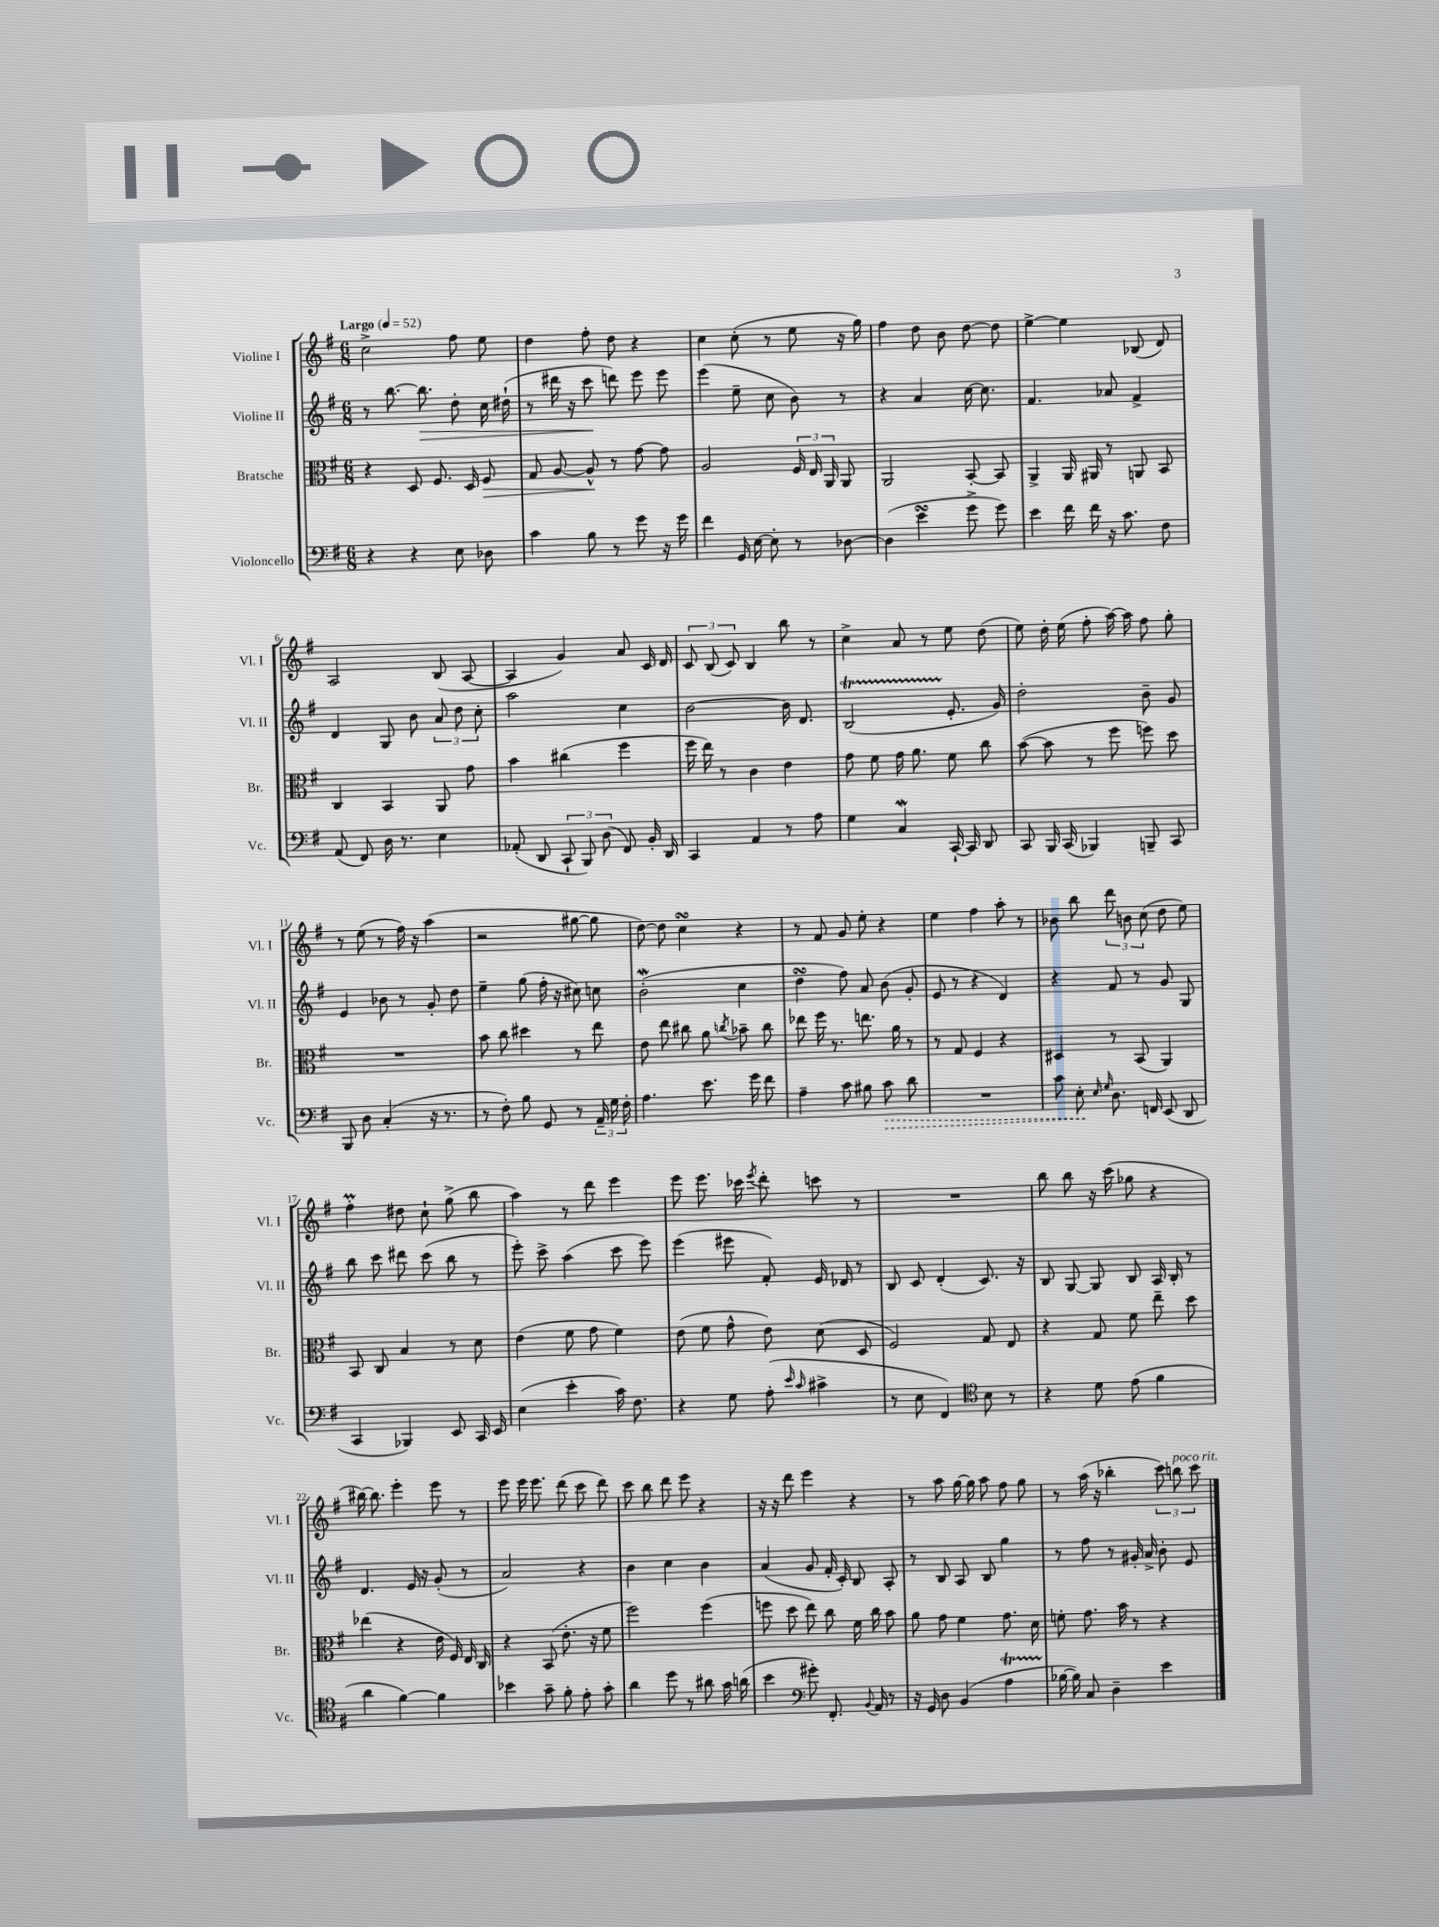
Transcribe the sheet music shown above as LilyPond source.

<<
\new StaffGroup <<
\new Staff = "s0" \with { instrumentName = "Violine I" shortInstrumentName = "Vl. I" } {
    \clef treble \key g \major \numericTimeSignature \time 6/8 \tempo "Largo" 4 = 52
    \autoBeamOff c''2-> fis''8 e''8 |
    d''4 fis''8-. d''8 r4 |
    c''4 c''8-.( r8 e''8 r16 g''16) |
    fis''4 d''8 b'8 d''8~ d''8 |
    e''4~-> e''4 bes8( d'8) |
    a2 b8( a8~ |
    a4 g'4) a'8 c'16 d'16 |
    \tuplet 3/2 { c'8 b8( c'8) } b4 b''8 r8 |
    c''4-> a'8 r8 e''8 d''8( |
    e''8) d''16-. e''16( fis''8-. a''16~) a''16 fis''8 g''8-. |
    r8 e''8( r8 fis''16) r16 a''4( |
    r2 gis''8~ gis''8 |
    d''8~) d''8 c''4\turn r4 |
    r8 fis'8 g'8 e''8-. r4 |
    e''4 fis''4 a''8-. r8 |
    bes'8 b''8 \tuplet 3/2 { d'''8 b'8 c''8( } d''8 e''8) |
    fis''4-.\prall dis''8 c''8-! g''8->( b''8 |
    a''4) r8 d'''8 e'''4 |
    e'''8 e'''8. ces'''16 \acciaccatura { e'''8 } d'''8-. c'''8 r8 |
    R2. |
    b''8 b''8 r16 c'''16( ges''8 r4 |
    bis''16~) bis''8. e'''4-. e'''8 r8 |
    e'''8 e'''16 e'''8. d'''8( c'''8 d'''8) |
    c'''8 b''8 d'''8 e'''8 r4 |
    r16 r16 d'''8 e'''4 r4 |
    r8 a''8 g''16~ g''16 a''8 fis''8 g''8 |
    r8 a''16( r16 bes''4-. \tuplet 3/2 { c'''8) b''8^\markup { \italic "poco rit." } c'''8 } \bar "|." |
}
\new Staff = "s1" \with { instrumentName = "Violine II" shortInstrumentName = "Vl. II" } {
    \clef treble \key g \major \numericTimeSignature \time 6/8
    \autoBeamOff r8 b''8.~ b''8.\> d''8-. c''16 dis''16-!( |
    r8 dis'''16 r16 c'''8\! d'''8) e'''8 e'''8 |
    e'''4( e''8-- c''8 b'8) r8 |
    r4 a'4 c''16~ c''8. |
    fis'4. aes'8 fis'4-> |
    d'4 g8 b'8 \tuplet 3/2 { a'8 d''8 c''8-. } |
    a''2 c''4 |
    b'2~ b'16 d'8. |
    b2\startTrillSpan( e'8.-.\stopTrillSpan g'16) |
    d''2-. b'8-- g'8 |
    e'4 bes'8 r8 g'8-. d''8 |
    e''4-- g''8( fis''16-. r16 cis''8) c''8 |
    b'2-.\mordent( c''4 |
    d''4\turn fis''8) a'8 b'8( g'8-. |
    e'8 r8 r4 d'4) |
    r4 fis'8 r8 g'8 g8 |
    b''8 c'''8 dis'''8 c'''8( b''8 r8 |
    e'''8-.) c'''8-> a''4( c'''8 e'''8) |
    e'''4( eis'''8 fis'8-.) e'16 des'16 r8 |
    b8 c'8 d'4-.( c'8.) r16 |
    b8 g8~ g8 b8 a16 b16-. r8 |
    d'4. e'16 r16 g'8-.( r8 |
    a'2) r4 |
    b'4 c''4 b'4 |
    a'4( g'8 fis'16-. c'16-.) b8 a8-. |
    r8 b8 a8 b8 g''4 |
    r8 fis''8 r8 gis'16-. a'16-> b'8-. e'8 \bar "|." |
}
\new Staff = "s2" \with { instrumentName = "Bratsche" shortInstrumentName = "Br." } {
    \clef alto \key g \major \numericTimeSignature \time 6/8
    \autoBeamOff r4 d8 fis8. d16 fis8\> |
    g8 a8~ a8-^\! r8 g'8~ g'8 |
    a2 \tuplet 3/2 { fis16 e16 a,16 } a,8 |
    a,2 b,8~-. b,8 |
    a,4-> a,16 ais,16 r8 a,8 b,8 |
    c4 b,4 a,8 g'8 |
    b'4 cis''4( fis''4 |
    fis''16 e''16) r8 c'4 e'4 |
    g'8 fis'8 g'16 a'8. fis'8 c''8 |
    b'8~( b'8 r8 fis''8 f''8) d''8 |
    R2. |
    b'8 c''8 dis''4 r8 e''8 |
    e'8 e''8 cis''8 a'8 \acciaccatura { c''8 } bes'8-- c''8 |
    ees''8 fis''16 r8. e''8. a'16 r8 |
    r8 g8 fis4 r4 |
    dis4 r8 b,8( a,4) |
    b,8 c8 b4 r8 d'8 |
    e'4( fis'8 g'8 fis'4) |
    e'8( fis'8 g'8-^ e'8) d'8( d8 |
    fis2) g8 e8 |
    r4 g8 fis'8 e''8-- d''8 |
    ees''4( r4 e'16 fis16) e16 c16 |
    r4 b,8( e'8.-. r16 fis'8 |
    fis''2) fis''4( |
    f''8 d''8 e''8) c''8 fis'16 c''16 b'8 |
    a'8 g'8 fis'4 g'8. d'16 |
    f'8-. g'8. b'16 r8 r4 \bar "|." |
}
\new Staff = "s3" \with { instrumentName = "Violoncello" shortInstrumentName = "Vc." } {
    \clef bass \key g \major \numericTimeSignature \time 6/8
    \autoBeamOff r4 r4 e8 des8 |
    c'4 b8 r8 g'8 r16 g'16 |
    fis'4 g,16 e16~ e8-. r8 des8~ |
    des4( e'4\turn g'8-> g'8) |
    e'4 fis'16 fis'16 r16 c'8. fis8 |
    a,8( fis,8) d16 r8. e4 |
    aes,8-.( d,8 \tuplet 3/2 { c,8-! b,,8) d8( } fis,8) b,16-. d,16 |
    c,4 a,4 r8 a8 |
    g4 c4\mordent c,16~-! c,16 d,8 |
    c,8 b,,16 c,16( bes,,4) b,,8-- c,8 |
    b,,8 d8 c4-.( r16 r8. |
    r8 fis8-.) b8 g,8 r8 \tuplet 3/2 { a,16-- g16 fis16-. } |
    a4. e'8. g'16 fis'8 |
    a4-- c'8 bis8 \once \override Hairpin.style = #'dashed-line c'8\> d'8 |
    R2. |
    c'8 e8-.\! \grace { e16 g16 } d8. f,16 e,8( d,8 |
    c,4 bes,,4) e,8 c,16 e,16 |
    e4( e'4-. c'16) fis8. |
    r4 g8 a8-.( \grace { e'16 c'16 } cis'4-> |
    r8 e8 fis,4) \clef tenor b8 r8 |
    r4 d'8 e'8( fis'4 |
    a'4 fis'4~) fis'4 |
    bes'4 g'8-- fis'8-. e'8-. g'8-. |
    a'4 d''8 r8 ais'8 g'16 a'16( |
    b'4 \clef bass gis'8-.) fis,8.-. \appoggiatura { b,8 } a,16 r8 |
    r16 g,16 d8 b,4( a4\startTrillSpan |
    bes16~\stopTrillSpan bes16) c8 d4-- e'4 \bar "|." |
}
>>
>>
